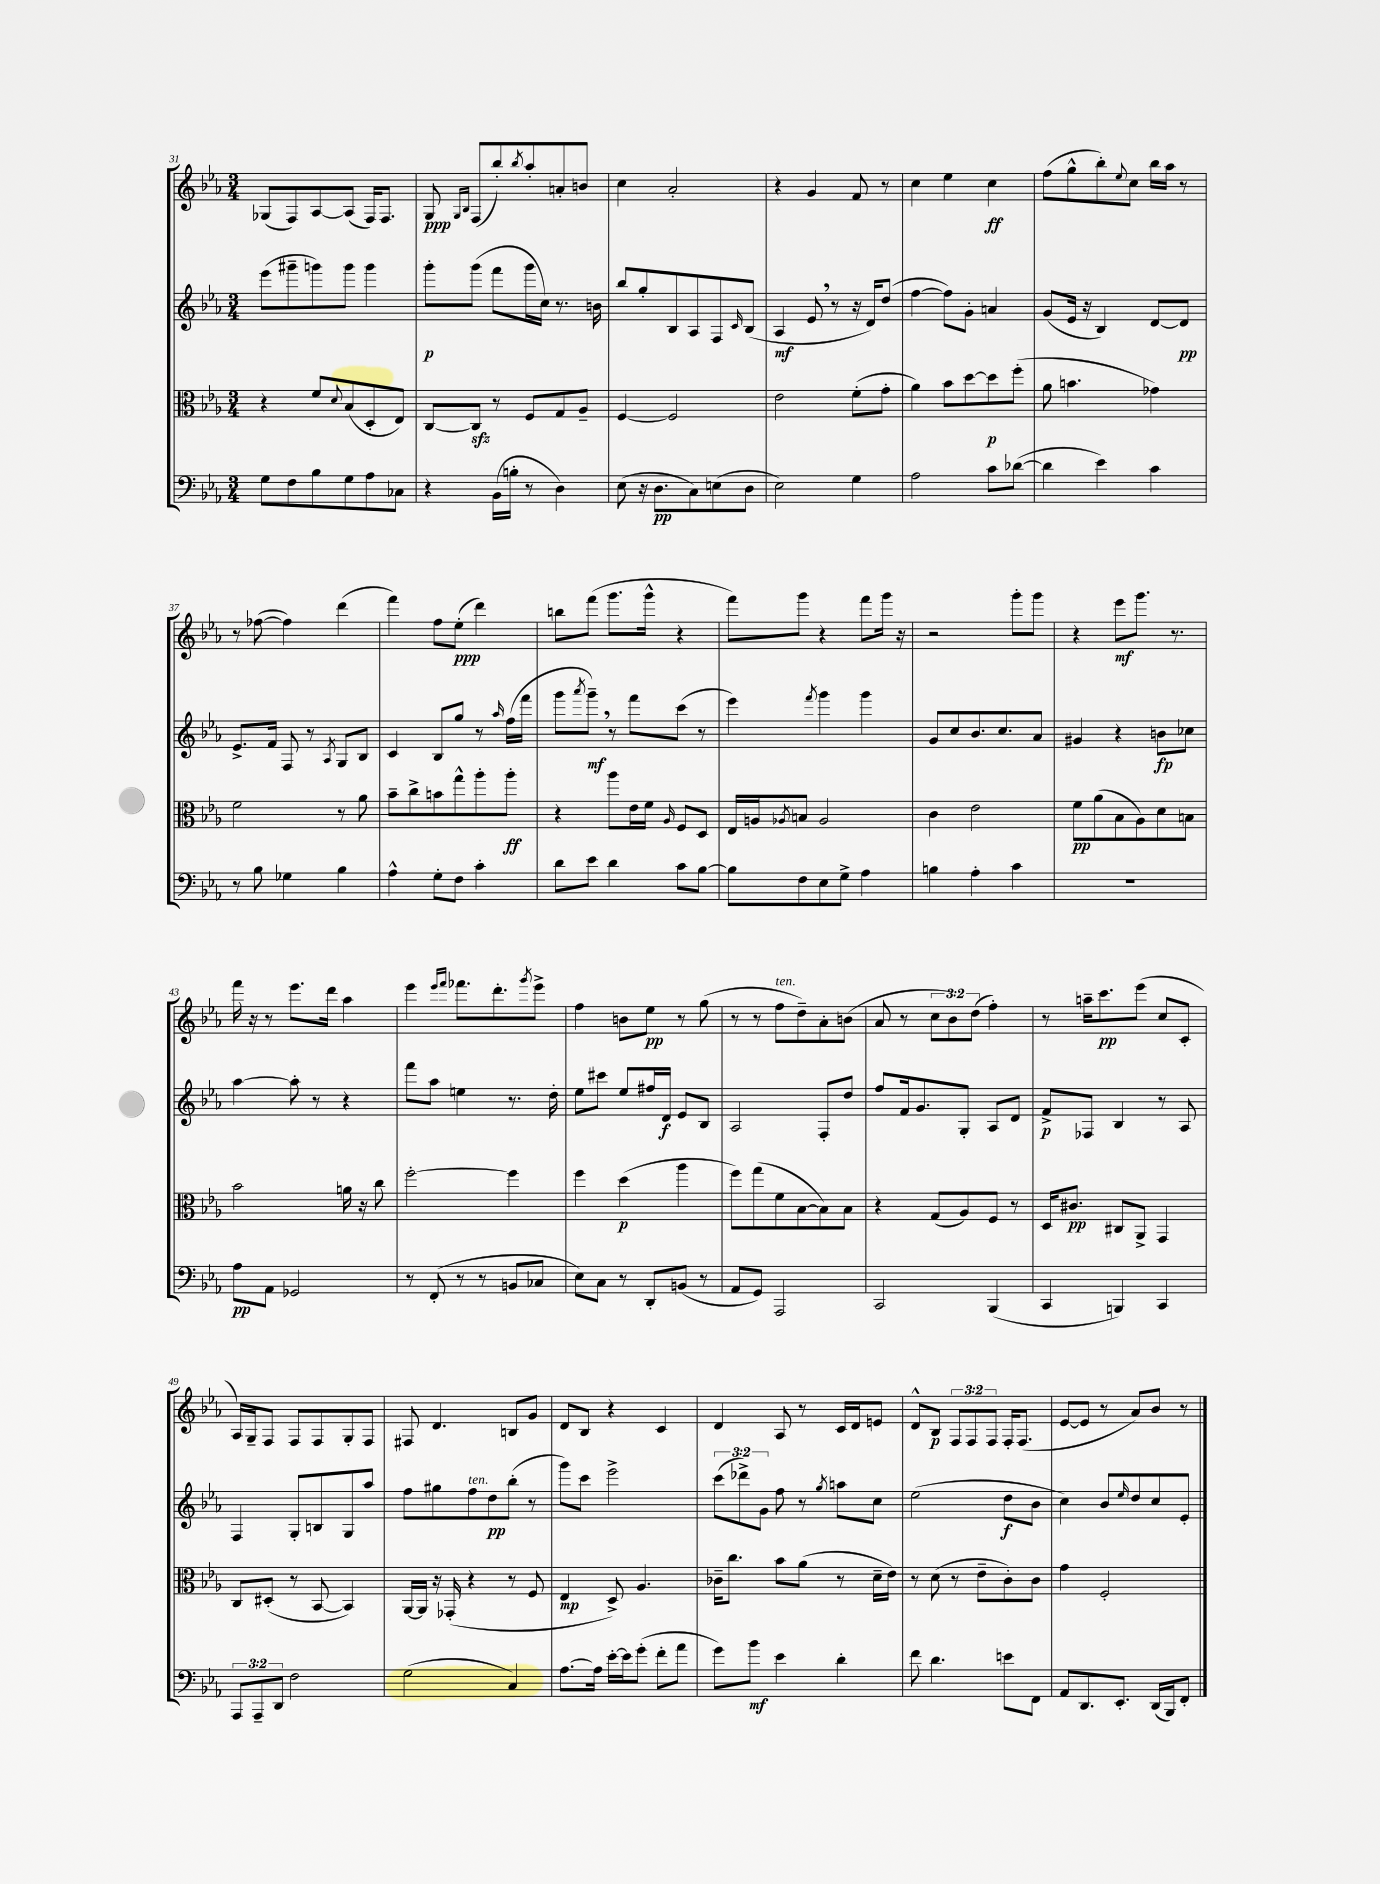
<<
\new StaffGroup <<
\new Staff = "s0" {
    \clef treble \key ees \major \numericTimeSignature \time 3/4 \override Staff.TupletNumber.text = #tuplet-number::calc-fraction-text
    ges8( f8) aes8~ aes8( f16) f8. |
    g8\ppp \grace { g16 bes16 } f8( bes''8-.) \acciaccatura { bes''8 } aes''8-. a'8-. b'8 |
    c''4 aes'2-. |
    r4 g'4 f'8 r8 |
    c''4 ees''4 c''4\ff |
    f''8( g''8-^ bes''8-.) \appoggiatura { ees''8 } c''8 bes''16 aes''16 r8 |
    r8 fes''8~( fes''4) d'''4( |
    f'''4) f''8 ees''8-.\ppp( d'''4) |
    b''8 f'''8( g'''8. g'''16-^ r4 |
    f'''8) g'''8 r4 f'''8 g'''16 r16 |
    r2 g'''8-. g'''8 |
    r4 ees'''8\mf g'''8. r8. |
    f'''16 r16 r8 ees'''8. d'''16 aes''4 |
    ees'''4 \grace { ees'''16 f'''16 } fes'''8. d'''8.-. \acciaccatura { g'''8 } ees'''8-> |
    f''4 b'8 ees''8\pp r8 g''8( |
    r8 r8 f''8^\markup { \italic "ten." } d''8--) aes'8-. b'8( |
    aes'8 r8 \tuplet 3/2 { c''8 bes'8) d''8( } f''4-.) |
    r8 a''16-- c'''8.\pp ees'''8( c''8 c'8-. |
    aes16) g16-- f8 f8 f8 g8-. f8 |
    fis8 d'4. b8 g'8 |
    d'8 bes8 r4 c'4 |
    d'4 aes8 r8 c'16 d'16 e'8 |
    d'8-^ bes8\p \tuplet 3/2 { f8 f8 f8 } f16-. f8.( |
    ees'8~ ees'8 r8 aes'8) bes'8 r8 \bar "|." |
}
\new Staff = "s1" {
    \clef treble \key ees \major \numericTimeSignature \time 3/4 \override Staff.TupletNumber.text = #tuplet-number::calc-fraction-text
    ees'''8( gis'''8-- g'''8) g'''8 g'''4 |
    g'''8-.\p g'''8( f'''8 g'''16 c''16) r8. b'16 |
    bes''8 g''8-. bes8 aes8 f8 \grace { c'16 } bes8( |
    aes4\mf ees'8 \breathe r8 r16 d'16) d''8( |
    f''4~ f''8) g'8-. a'4 |
    g'8( ees'16 r16 bes4) d'8~ d'8\pp |
    ees'8.-> f'16 f8 r8 \acciaccatura { aes8 } g8 bes8 |
    c'4 bes8 g''8 r8 \grace { aes''16 } f''16( f'''16 |
    g'''8 \acciaccatura { aes'''8 } g'''8--\mf) \breathe r8 f'''8 c'''8( r8 |
    ees'''4) \acciaccatura { f'''8 } g'''4 g'''4 |
    g'8 c''8 bes'8. c''8. aes'8 |
    gis'4 r4 b'8\fp ces''8 |
    aes''4~ aes''8-. r8 r4 |
    f'''8 aes''8 e''4 r8. d''16-. |
    ees''8 cis'''8 ees''8 fis''16 d'16\f ees'8 bes8 |
    aes2 f8-. d''8 |
    f''8 f'16 g'8. g8-. aes8 d'8 |
    f'8->\p fes8 bes4 r8 aes8 |
    f4 g8-. b8 g8 aes''8 |
    f''8 gis''8 f''8^\markup { \italic "ten." } d''8\pp bes''8-.( r8 |
    g'''8) c'''8 ees'''2-> |
    \tuplet 3/2 { c'''8( des'''8->) g'8 } f''8 r8 \acciaccatura { g''8 } a''8 c''8 |
    ees''2( d''8\f bes'8 |
    c''4) bes'8 \grace { ees''16 } d''8 c''8 ees'8-. \bar "|." |
}
\new Staff = "s2" {
    \clef alto \key ees \major \numericTimeSignature \time 3/4
    r4 f'8 \appoggiatura { d'8 } bes8( d8-. ees8) |
    c8~ c8\sfz r8 f8 g8 aes8-- |
    f4~ f2 |
    ees'2 f'8-.( g'8-. |
    aes'4) bes'8 d''8~ d''8\p f''8-.( |
    aes'8 b'4. ges'4) |
    f'2 r8 aes'8 |
    bes'8-- c''8-> b'8 g''8-^ aes''8-. aes''8-.\ff |
    r4 aes''8 ees'16 f'16 \grace { aes16 } f8 d8 |
    ees16 a16 \acciaccatura { aes8 } b8 aes2 |
    c'4 ees'2 |
    f'8\pp aes'8( bes8 aes8) d'8 b8 |
    bes'2 a'16 r16 c''8 |
    f''2~-. f''4 |
    f''4 d''4\p( aes''4 |
    f''8) g''8( f'8 bes8~ bes8) bes8 |
    r4 g8( aes8) f8 r8 |
    d16 cis'8.\pp cis8 aes,8-> g,4 |
    c8 dis8-.( r8 bes,8~ bes,4) |
    aes,16~ aes,16 r16 ges,16-.( r4 r8 f8 |
    ees4\mp d8->) aes4. |
    ces'16-- c''8. bes'8 aes'8( r8 d'16-- ees'16) |
    r8 d'8( r8 ees'8-- c'8-.) c'8 |
    g'4 f2-. \bar "|." |
}
\new Staff = "s3" {
    \clef bass \key ees \major \numericTimeSignature \time 3/4 \override Staff.TupletNumber.text = #tuplet-number::calc-fraction-text
    g8 f8 bes8 g8 aes8 ces8 |
    r4 bes,16( b16-. r8 d4) |
    ees8( r16 d8.\pp c8) e8( d8 |
    ees2) g4 |
    aes2 c'8 des'8~( |
    des'4 ees'4) c'4 |
    r8 bes8 ges4 bes4 |
    aes4-^ g8-. f8 c'4-. |
    d'8 ees'8 d'4 c'8 bes8~ |
    bes8 f8 ees8 g8-> aes4 |
    b4 aes4-. c'4 |
    R2. |
    aes8\pp aes,8 ges,2 |
    r8 f,8-.( r8 r8 b,8 ces8 |
    ees8) c8 r8 d,8-. b,8( r8 |
    aes,8 g,8) aes,,2 |
    c,2 bes,,4( |
    c,4 b,,4) c,4 |
    \tuplet 3/2 { aes,,8 aes,,8-- d,8 } f2 |
    g2( c4) |
    aes8.~ aes16 ees'16~-. ees'16 g'8-.( f'8-. aes'8 |
    g'8) bes'8\mf ees'4 d'4-. |
    f'8 d'4. e'8 f,8 |
    aes,8 d,8. ees,8.-. d,16( bes,,16) f,8-. \bar "|." |
}
>>
>>
\layout { \context { \Score currentBarNumber = #31 } }
